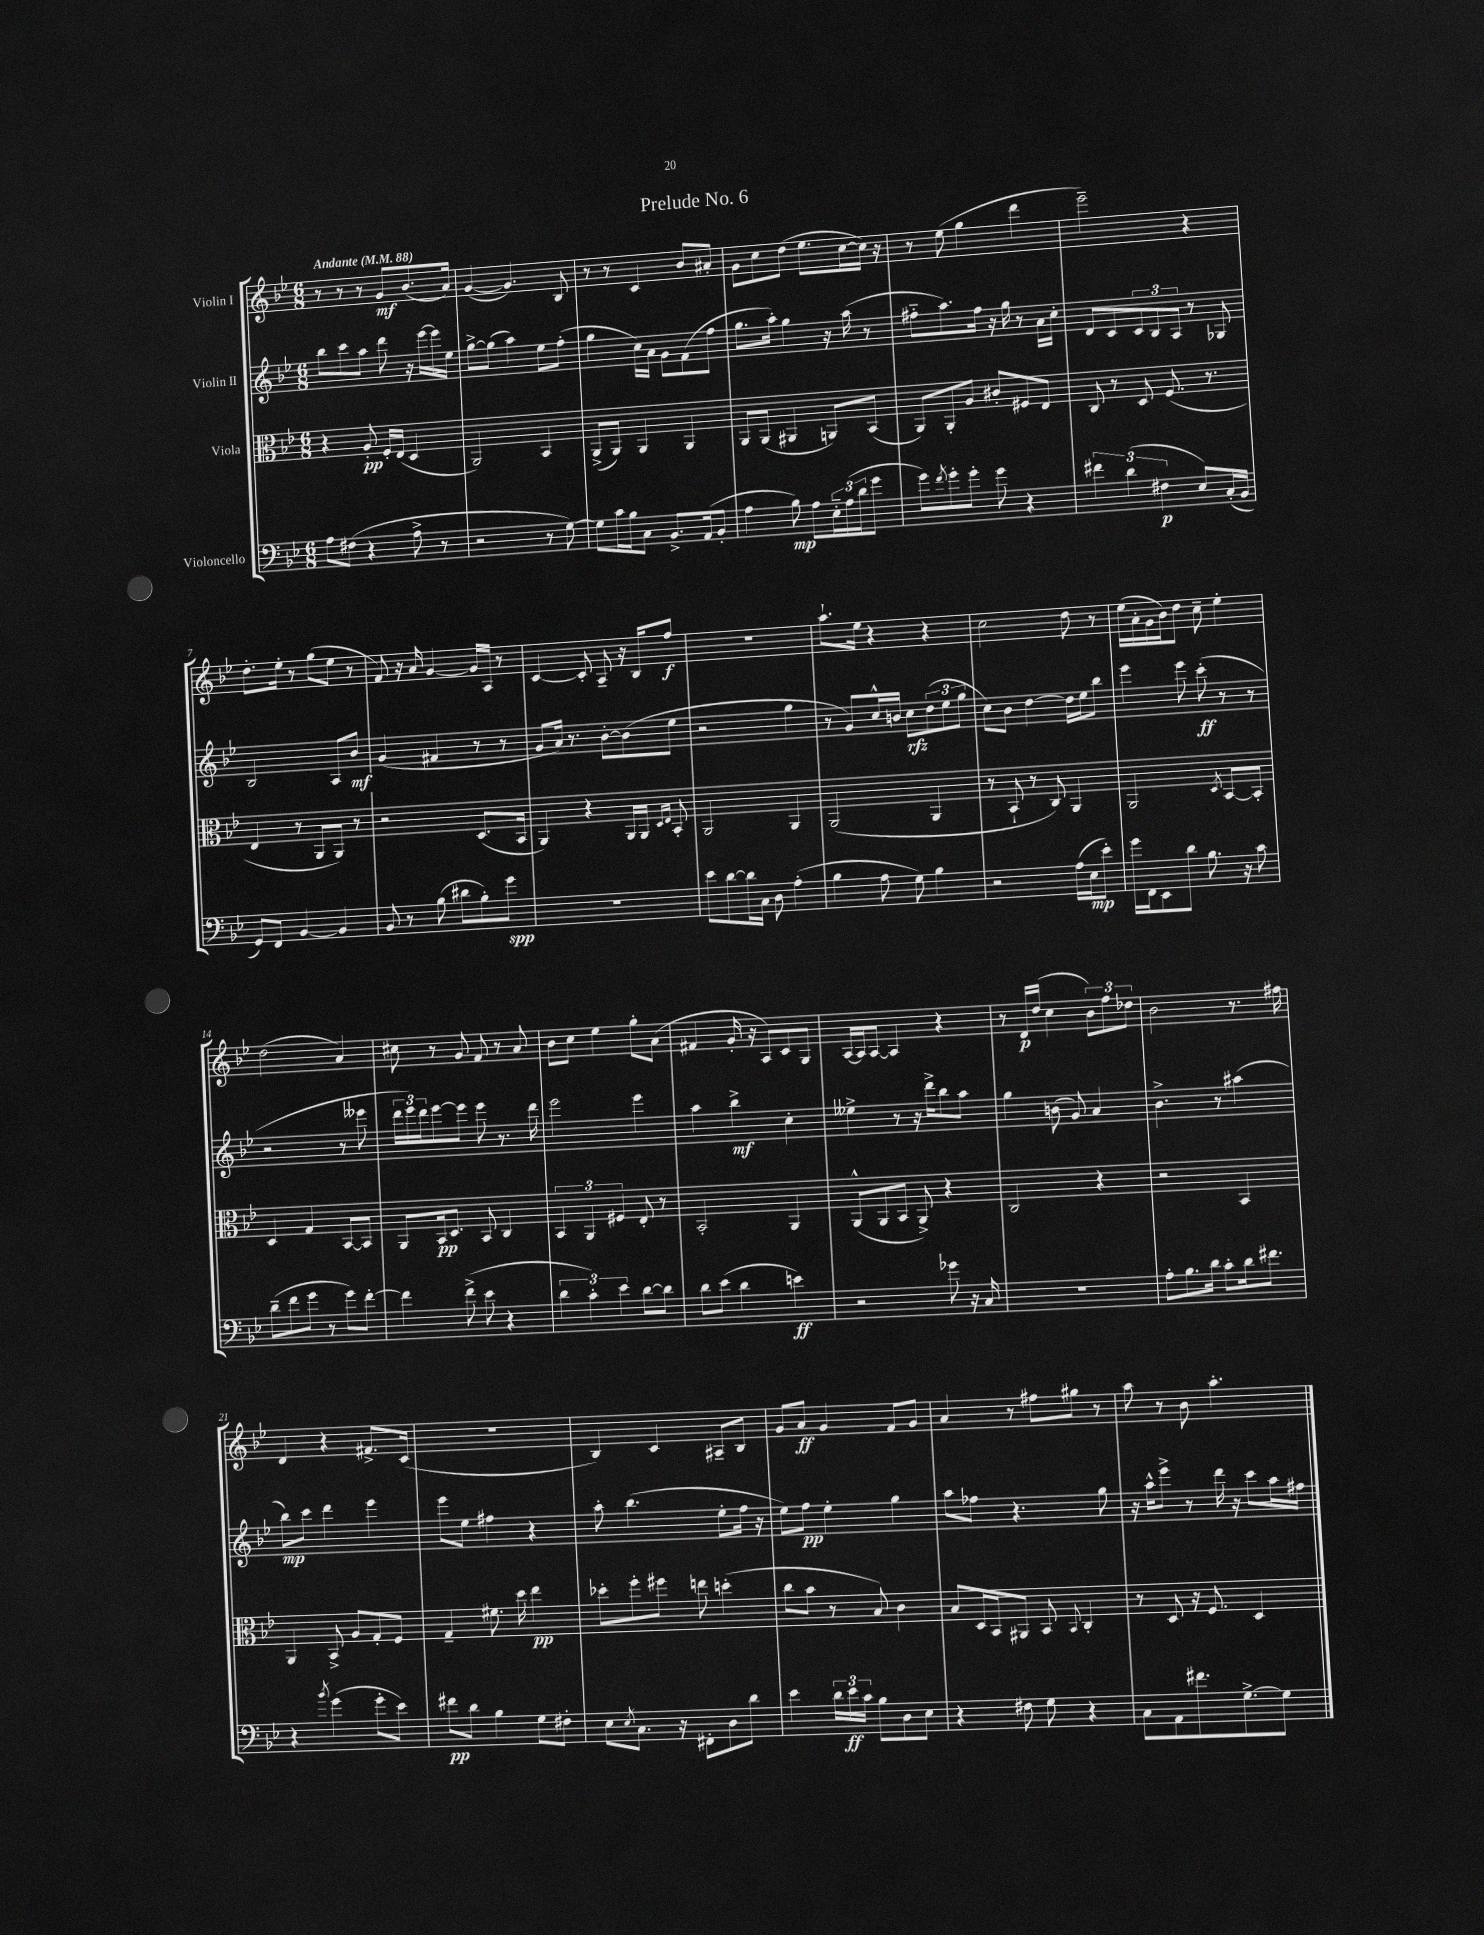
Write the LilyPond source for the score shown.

\header { title = "Prelude No. 6" }
<<
\new StaffGroup <<
\new Staff = "s0" \with { instrumentName = "Violin I" } {
    \clef treble \key bes \major \numericTimeSignature \time 6/8 \tempo "Andante" 4 = 88
    r8 r8 r8 g'8\mf bes'8.( a'16) |
    g'4~( g'4.) bes8 |
    r8 r8 c'4 bes'8 ais'8-. |
    g'8 c''8 d''8( ees''8. c''16~ c''16) r16 |
    r8 ees''8( g''4 d'''4 |
    ees'''2--) r4 |
    d''8.-. ees''16-. r8 g''8( ees''8 r8 |
    f'8) r16 a'16 g'4~ g'16 a16 r8 |
    c'4~ c'8-. a8-- r16 bes16 f''8\f |
    r2. |
    a''8.-! ees''16 r4 r4 |
    c''2 d''8 r8 |
    ees''16( a'16-. g'16 bes'16) d''8 c''8-- ees''4-. |
    d''2( a'4) |
    cis''8 r8 g'8 f'8 r8 a'8 |
    bes'8 c''8 ees''4 g''8-. a'8( |
    fis'4 g'16-. r16 a8) c'8 g8 |
    a16~ a16 a8~ a4 r4 |
    r8 d'16\p d''16( c''4 \tuplet 3/2 { bes'8) f''8 des''8 } |
    bes'2 r8. fis''16 |
    d'4 r4 fis'8.-> c'16( |
    R2. |
    bes4) c'4 ais8-- bes8 |
    g'8 a'8\ff g'4 f'8 g'8 |
    a'4 r8 fis''8 gis''8 r8 |
    a''8 r8 bes'8 a''4.-. \bar "|." |
}
\new Staff = "s1" \with { instrumentName = "Violin II" } {
    \clef treble \key bes \major \numericTimeSignature \time 6/8
    bes''8 c'''8 a''8 d'''8 r16 ees'''16~ ees'''16 ees''16 |
    g''8~-> g''8( a''4) ees''8 f''8-.( |
    g''4 c''16) a'16 g'8 f'8( f''8 |
    g''8. a''16-.) g''4 r16 a''16( r8 |
    fis''8-_ a''8.) fis''16 r16 g''16 r8 a'16 c''16-. |
    d'8 c'8 \tuplet 3/2 { c'8 bes8 a8 } r8 ges8 |
    bes2 a8 bes'8\mf |
    g'4( fis'4 r8 r8 |
    g'8 a'16) r8. bes'8~-. bes'8( ees''8 |
    r2 g''4 |
    r8 g'8) c''16-^ b'16 c''8\rfz \tuplet 3/2 { d''8( ees''8 g''8 } |
    c''8) bes'8 d''4~ d''16 ees''16 bes''8 |
    ees'''4 ees'''8 c'''8-.\ff( r8 r8 |
    r2 r8 eeses'''8 |
    \tuplet 3/2 { d'''16 ees'''16) d'''16 } ees'''8~ ees'''8 ees'''8 r8. d'''16 |
    ees'''2 ees'''4 |
    a''4 bes''4->\mf c''4-. |
    eeses''4-> r8 r16 d'''16-> bes''8 a''8 |
    g''4 b'8( g'8) a'4 |
    bes'4.-> r8 ais''4( |
    bes''8\mp) c'''8 d'''4 ees'''4 |
    ees'''8 ees''8 fis''4 r4 |
    a''8-. bes''4.( ees''8-. f''16 r16 |
    ees''8) f''8\pp ees''4-. g''4 |
    a''8 fes''8 r4. g''8 |
    r16 a''16-^ ees'''8-> r8 d'''16 r16 c'''8 a''16 fis''16 \bar "|." |
}
\new Staff = "s2" \with { instrumentName = "Viola" } {
    \clef alto \key bes \major \numericTimeSignature \time 6/8
    r4 a8-.\pp f16-. ees16( d4 |
    a,2) bes,4 |
    a,8->( a,8) a,4 a,4 |
    a,8 a,8( ais,4 a,8) bes,8( |
    a,8) a,8-. a8 cis'8-. fis8 ees8 |
    c8 r8 d8 f8.( r8. |
    ees4 r8 a,8 a,8) r8 |
    r2 d8.( bes,16 |
    a,4) r4 a,16 a,16 \grace { d16 ees16 } bes,8-. |
    a,2 a,4 |
    a,2( a,4 |
    r8 bes,8-! r8 c8) a,4 |
    a,2 \acciaccatura { d8 } bes,8~ bes,8-. |
    d4 g4 bes,8~ bes,8 |
    a,8 bes,16\pp d8. bes,8 c4 |
    \tuplet 3/2 { bes,4 a,4 fis4 } ees8-. r8 |
    bes,2-. a,4 |
    a,8-^( a,8 bes,8 a,8->) r4 |
    c2 r4 |
    r2 bes,4 |
    a,4 bes,8-> a8 g8-. f8 |
    g4-- fis'8. d''16 ees''4\pp |
    des''8-. f''8-. fis''8 e''8 d''4-.( |
    c''8 bes'8 r8 bes8) c'4 |
    bes8 d16 bes,16 ais,8 bes,8 \appoggiatura { bes,8 } c4-. |
    r8 d8 r16 f8. d4 \bar "|." |
}
\new Staff = "s3" \with { instrumentName = "Violoncello" } {
    \clef bass \key bes \major \numericTimeSignature \time 6/8
    a8 fis8( r4 a8-> r8 |
    r2 r8 g8~) |
    g8 c'16 bes16 c8 bes,8.-> a,16( bes,8-. |
    a4 bes8\mp) a8 \tuplet 3/2 { ees16-_ a16( d'16 } g'8 |
    g'8) \acciaccatura { f'8 } g'8-. g'8-. g'8 r4 |
    \tuplet 3/2 { fis'4 d'4( fis4\p } ees8) c16-.( bes,16 |
    g,8) f,8 bes,4~ bes,4 |
    bes,8 r8 bes8( dis'8 bes8-.) g'8\spp |
    R2. |
    ees'8 d'8~ d'16 c16 d8 a4-.( |
    bes4 a8 g8) bes4 |
    r2 a16( ees16\mp ees'8-.) |
    g'16 f,16 ees,8 d'8 bes8. r16 c'8 |
    d'8--( f'8 g'8 r8 g'8) f'8~-. |
    f'4 f'8->( ees'8 r4 |
    \tuplet 3/2 { d'4 c'4-.) ees'4 } d'8~ d'8 |
    d'8 ees'8( d'4 e'4\ff) |
    r2 ges'8 r16 c16 |
    R2. |
    a8-. bes8. d'16 c'8-. d'16 fis'8. |
    r4 \acciaccatura { bes'8 } g'4( g'8-. ees'8) |
    fis'8\pp d'8 bes4 g8 fis8-. |
    ees8 \acciaccatura { ees8 } c8. r16 fis,8-. d8 d'8 |
    ees'4 \tuplet 3/2 { d'16 ees'16\ff c'16 } bes8 d8 ees8 |
    r4 fis8 g8 r4 |
    c8 a,8 fis'8. g8.~-> g8 \bar "|." |
}
>>
>>
